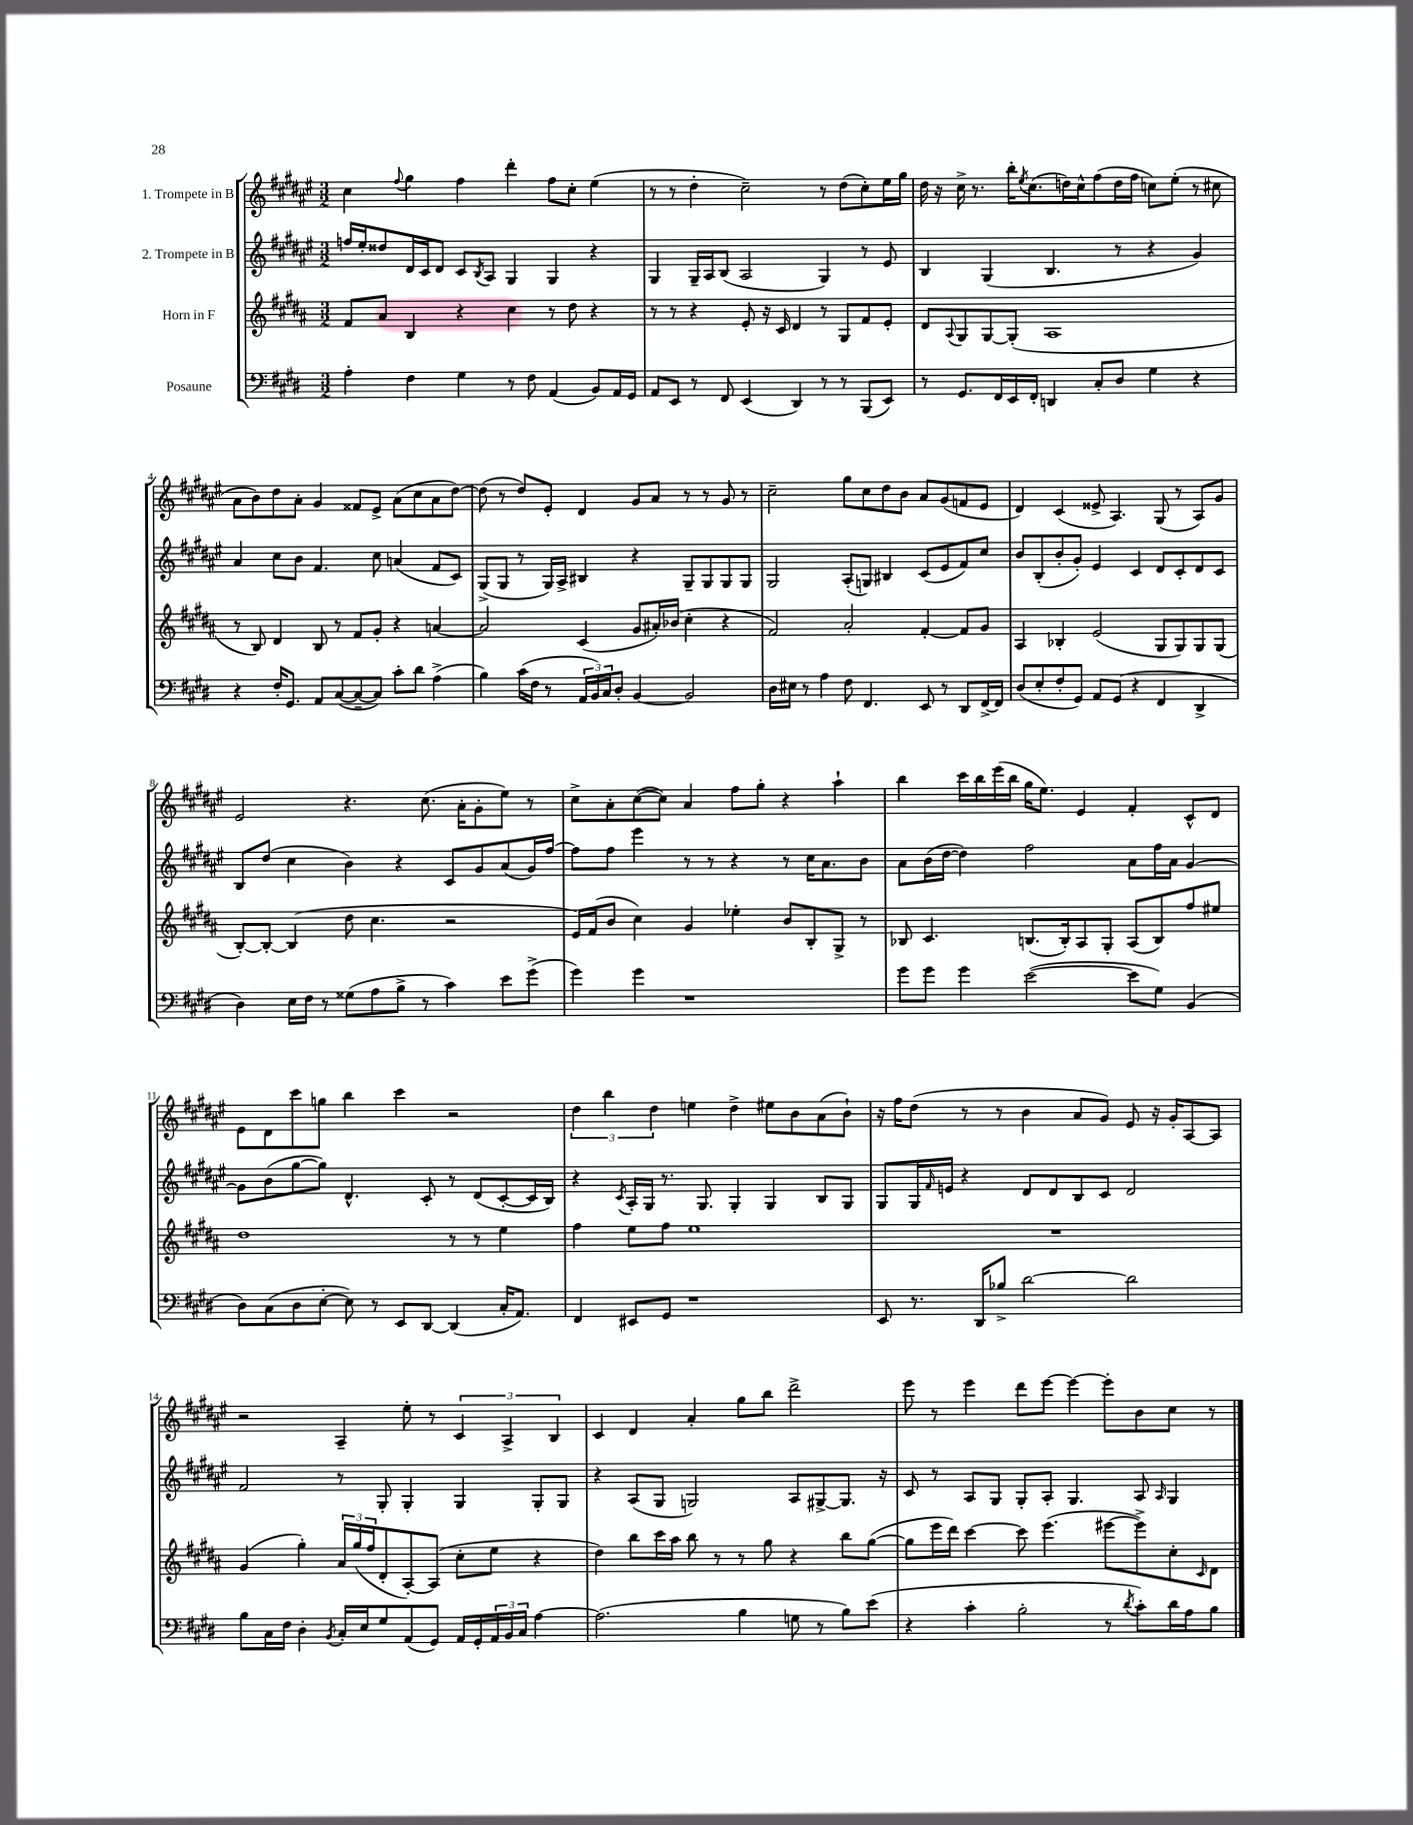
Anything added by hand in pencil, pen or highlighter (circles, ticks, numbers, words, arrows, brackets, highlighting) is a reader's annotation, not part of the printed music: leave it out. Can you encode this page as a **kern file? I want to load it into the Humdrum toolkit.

**kern	**kern	**kern	**kern
*part4	*part3	*part2	*part1
*staff4	*staff3	*staff2	*staff1
*I"Posaune	*I"Horn in F	*I"2. Trompete in B	*I"1. Trompete in B
*clefF4	*clefG2	*clefG2	*clefG2
*k[f#c#g#d#]	*k[f#c#g#d#a#]	*k[f#c#g#d#a#e#]	*k[f#c#g#d#a#e#]
*M3/2	*M3/2	*M3/2	*M3/2
=1	=1	=1	=1
4A'\	8f#/L	16ffn/LL	4cc#\
.	.	16ee#'/J	.
.	8a#/J	8dd##X/	.
.	.	.	8qqff#/
4F#\	4B/	16d#/L	4gg#\
.	.	16c#/J	.
.	.	8d#/J	.
4G#\	4r	8c#/L	4ff#\
.	.	8qB/	.
.	.	8A#/J	.
8r	4cc#\	4G#/	4ddd#'\
8F#\	.	.	.
(4AA/	8r	4G#/	8ff#\L
.	8dd#\	.	8cc#'\J
8BB/L)	4r	4r	(4ee#\
16AA/L	.	.	.
16GG#/JJ	.	.	.
=2	=2	=2	=2
8AA/L	8r	4G#/	8r
8EE/J	8r	.	8r
8r	4r	16G#~/LL	4dd#'\
.	.	16A#/J	.
8FF#/	.	(8B/J	.
(4EE/	8e'/	2A#/	2cc#~\)
.	16r	.	.
.	16c#/	.	.
4DD#/)	4d#/	.	.
8r	8r	4G#/)	8r
8r	8G#/L	.	(8dd#\L
(8BBB/L	8f#/	8r	8cc#'\)
8EE/J)	8e'/J	8e#/	16ee#\L
.	.	.	16gg#\JJ
=3	=3	=3	=3
8r	8d#/L	4B/	16dd#\
.	.	.	16r
.	8qqA#/	.	.
8.GG#/L	8G#/	.	16cc#^\
.	.	.	8.r
.	[8G#/	(4G#/	.
16FF#/L	.	.	.
16EE/	(8G#'/J]	.	16bb'\KL
.	.	.	8qee#/
16FF#'/JJ	.	.	(8.cc#\
4DDn/	1A#	4.B/	.
.	.	.	16ddn\L)
.	.	.	16cc#^^\J
8C#'/L	.	.	(8ff#\
8D#/J	.	8r	16dd\L
.	.	.	16ff#\JJ
4G#\	.	4r	8ccn\L)
.	.	.	(8ee#'\J
4r	.	4g#/)	8r
.	.	.	8cc#X\
!!LO:LB:g=z
=4	=4	=4	=4
4r	8r	4a#/	8a#\L
.	8B/)	.	8b\)
16F#'/KL	4d#/	8cc#\L	8dd#\
8.GG#/J	.	.	.
.	.	8b\J	8a#'\J
8AA/L	8B/	4.f#/	4g#/
([8C#/	8r	.	.
8C#~/_	8f#/L	.	8f##X/L
8C#/J])	8g#'/J	8cc#\	8e#^/J
8c#'\L	4r	(4an/	(8a#\L
8d#\J	.	.	8cc#\
(4A^\	[4an/	8f#/L	8a#\
.	.	8c#/J)	[8dd#\J)
=5	=5	=5	=5
4B\)	2a/]	(8G#^/L	(8dd#\]
.	.	8G#/J	8r
(16c#\LL	.	8r	8dd#/L)
16F#\JJ	.	.	.
8r	.	16G#/LL)	8e#'/J
.	.	16A#^/JJ	.
24AA/LL	(4c#/	4B#X/	4d#/
24BB/)	.	.	.
24C#/J	.	.	.
8D#'/J	.	.	.
[4BB/	8g#/L	4r	8g#/L
.	16a#X'/L)	.	8a#/J
.	(16b-X/JJ	.	.
2BB/]	4cc#'\	8G#~/L	8r
.	.	8G#/	8r
.	4r	8G#/	8g#/
.	.	8G#/J	8r
=6	=6	=6	=6
16D#\LL	2f#/)	2G#/	2cc#~\
16E#X\JJ	.	.	.
8r	.	.	.
4A\	.	.	.
8F#\	2a#'/	(8A#'/L	8gg#\L
4.FF#/	.	8Gn/J)	8cc#\
.	.	4B#X/	8dd#\
.	.	.	8b\J
8EE/	[4f#'/	(8c#/L	8a#/L
8r	.	8e#/	(8g#/
8DD#/L	8f#/L]	8f#/)	8fn/
[16FF#^/L	8g#/J	8cc#/J	8e#/J
16FF#/JJ]	.	.	.
=7	=7	=7	=7
(8D#/L	4A#/	8b/L	4d#/)
8E'/	.	(8B'/	.
8F#'/	4B-X'/	8b'/	(4c#/
8GG#/J)	.	8g#'/J)	.
8AA/L	(2e/	4e#/	8e##X^/
(8GG#/J	.	.	4.A#/)
4r	.	4c#/	.
4FF#/	8G#/L	8d#/L	(8G#/
.	8G#/)	8c#'/	8r
4DD#^/	8G#/	8d#/	8A#/L)
.	(8G#/J	8c#/J	8g#/J
!!LO:LB:g=z
=8	=8	=8	=8
4D#\)	[8B'/L)	8B/L	2e#/
.	8B'/J_	(8dd#/J	.
16E\LL	(4B/]	4cc#\	.
16F#\JJ	.	.	.
8r	.	.	.
(8G##X\L	8dd#\	4b\)	4.r
8A\	4.cc#\	.	.
8B^\J	.	4r	.
8r	.	.	(8.cc#\
4c#\)	2r	8c#/L	.
.	.	.	16a#'\KL
.	.	8g#/	8g#'\
8e\L	.	(8a#/	8ee#\J)
(8g#^\J	.	16g#/L)	8r
.	.	[16ff#/JJ	.
=9	=9	=9	=9
4g#\)	16e/LL)	8ff#\L]	8cc#^\L
.	(16f#/J	.	.
.	8b/J	8ff#\J	8a#'\
4g#\	4cc#\)	4eee#\	([8cc#\
.	.	.	8cc#\J])
1r	4g#/	8r	4a#/
.	.	8r	.
.	4ee-X'\	4r	8ff#\L
.	.	.	8gg#'\J
.	8b/L	8r	4r
.	8B'/	16cc#\KL	.
.	.	8.a#\	.
.	8G#^/J	.	4aa#`\
.	8r	8b\J	.
=10	=10	=10	=10
8g#\L	8B-X/	8a#\L	4bb\
8g#\J	4.c#/	(16b\L	.
.	.	[16dd#\JJ	.
4g#\	.	4dd#\])	16ccc#\LL
.	.	.	16bb\
.	.	.	(16eee#\
.	.	.	16bb\JJ
([2e\	(8.Bn/L	2ff#\	16gg#\KL
.	.	.	8.ee#\J)
.	16B'/k)	.	.
.	8A#/	.	4e#/
.	8G#'/J	.	.
8e\L]	(8A#/L	8a#\L	4f#'/
8G#\J)	8B/)	16ff#\L	.
.	.	16a#\JJ	.
(4BB/	8ff#/	[4g#/	8c#^^/L
.	8ee#X/J	.	8d#/J
!!LO:LB:g=z
=11	=11	=11	=11
8D#\L)	1dd#	8g#\L]	8e#\L
(8C#\	.	(8b\	8d#\
8D#\	.	[8gg#\	8ccc#\
[8E'\J	.	8gg#\J])	8ggn\J
8E\])	.	4.d#^^/	4bb\
8r	.	.	.
8EE/L	.	.	4ccc#\
[8DD#/J	.	8c#'/	.
(4DD#/]	8r	8r	2r
.	8r	(8d#/L	.
16C#'/KL	4ee\	[8c#'/	.
8.AA/J)	.	.	.
.	.	16c#/L]	.
.	.	16B/JJ)	.
=12	=12	=12	=12
4FF#/	4ff#\	4r	6dd#\
.	.	.	6bb\
.	.	8qc#/	.
8EE#X/L	8ee\L	16A#'/LL	.
.	.	16G#/JJ	.
.	.	.	6dd#\
8GG#/J	8ff#\J	8.r	.
1r	1ee	.	4een\
.	.	8.G#/	.
.	.	4G#'/	4dd#^\
.	.	4G#/	8ee#X\L
.	.	.	8b\
.	.	8B/L	(8a#\
.	.	8G#/J	8b`\J)
=13	=13	=13	=13
8EE/	1.r	8G#/L	16r
.	.	.	16ff#\KL
8.r	.	16G#/L	(8dd#\J
.	.	16qqf#/	.
.	.	16en/JJ	.
.	.	4r	8r
16DD#/KL	.	.	.
8B-X^/J	.	.	8r
[2d#\	.	8d#/L	4b\
.	.	8d#/	.
.	.	8B/	8a#/L
.	.	8c#/J	8g#/J)
2d#\]	.	2d#/	8e#/
.	.	.	16r
.	.	.	16g#'/KL
.	.	.	[8A#/
.	.	.	8A#/J]
!!LO:LB:g=z
=14	=14	=14	=14
8B\L	(4g#/	2f#/	2r
16C#\L	.	.	.
16F#\JJ	.	.	.
4D#'\	4gg#'\)	.	.
8qBB/	.	.	.
16C#'/LL	24a#/LL	8r	4A#~/
.	(24gg#/	.	.
16E/J	.	.	.
.	24ff#/J	.	.
8G#/	8d#'/	8G#'/	.
(8AA/	[8A#'/)	4G#'/	8ee#'\
8GG#/J)	(8A#/J]	.	8r
16AA/LL	8cc#'\L	4G#/	6c#/
16GG#'/	.	.	.
24AA/	8ee\J	.	.
24BB/	.	.	6A#^/
24C#/JJ	.	.	.
[4A\	4r	8G#'/L	.
.	.	.	6B/
.	.	8G#/J	.
=15	=15	=15	=15
(2.A\]	4dd#\)	4r	4c#/
.	8bb\L	(8A#/L	4d#/
.	16ccc#\L	8G#/J	.
.	16aa#\JJ	.	.
.	8bb\	2Gn/)	4a#'/
.	8r	.	.
4B\	8r	.	8gg#\L
.	8gg#\	.	8bb\J
8Gn\	4r	8A#/L	2ddd#^\
8r	.	[8G#X^/	.
8B\L)	8bb\L	8.G#/J]	.
(8e\J	([8gg#\J	.	.
.	.	16r	.
=16	=16	=16	=16
4r	8gg#\L]	8c#/	8eee#\
.	16eee\L	8r	8r
.	16ddd#\JJ)	.	.
4c#'\	[4ccc#\	8A#/L	4eee#\
.	.	8G#/J	.
2B'\	8ccc#\]	8G#'/L	8ddd#\L
.	(4.eee\	8A#'/J	[8eee#\J
.	.	4.G#/	4eee#\_
8r	[8eee#X\L	.	8eee#'\L]
8qd#/	.	.	.
8c#'\L)	8eee#^\])	8A#/	8b\
.	.	16qqA#/	.
16d#\L	8cc#'\	4G#/	8cc#\J
16A\J	.	.	.
.	16qqc#/	.	.
8B\J	8d#\J	.	8r
==	==	==	==
*-	*-	*-	*-
